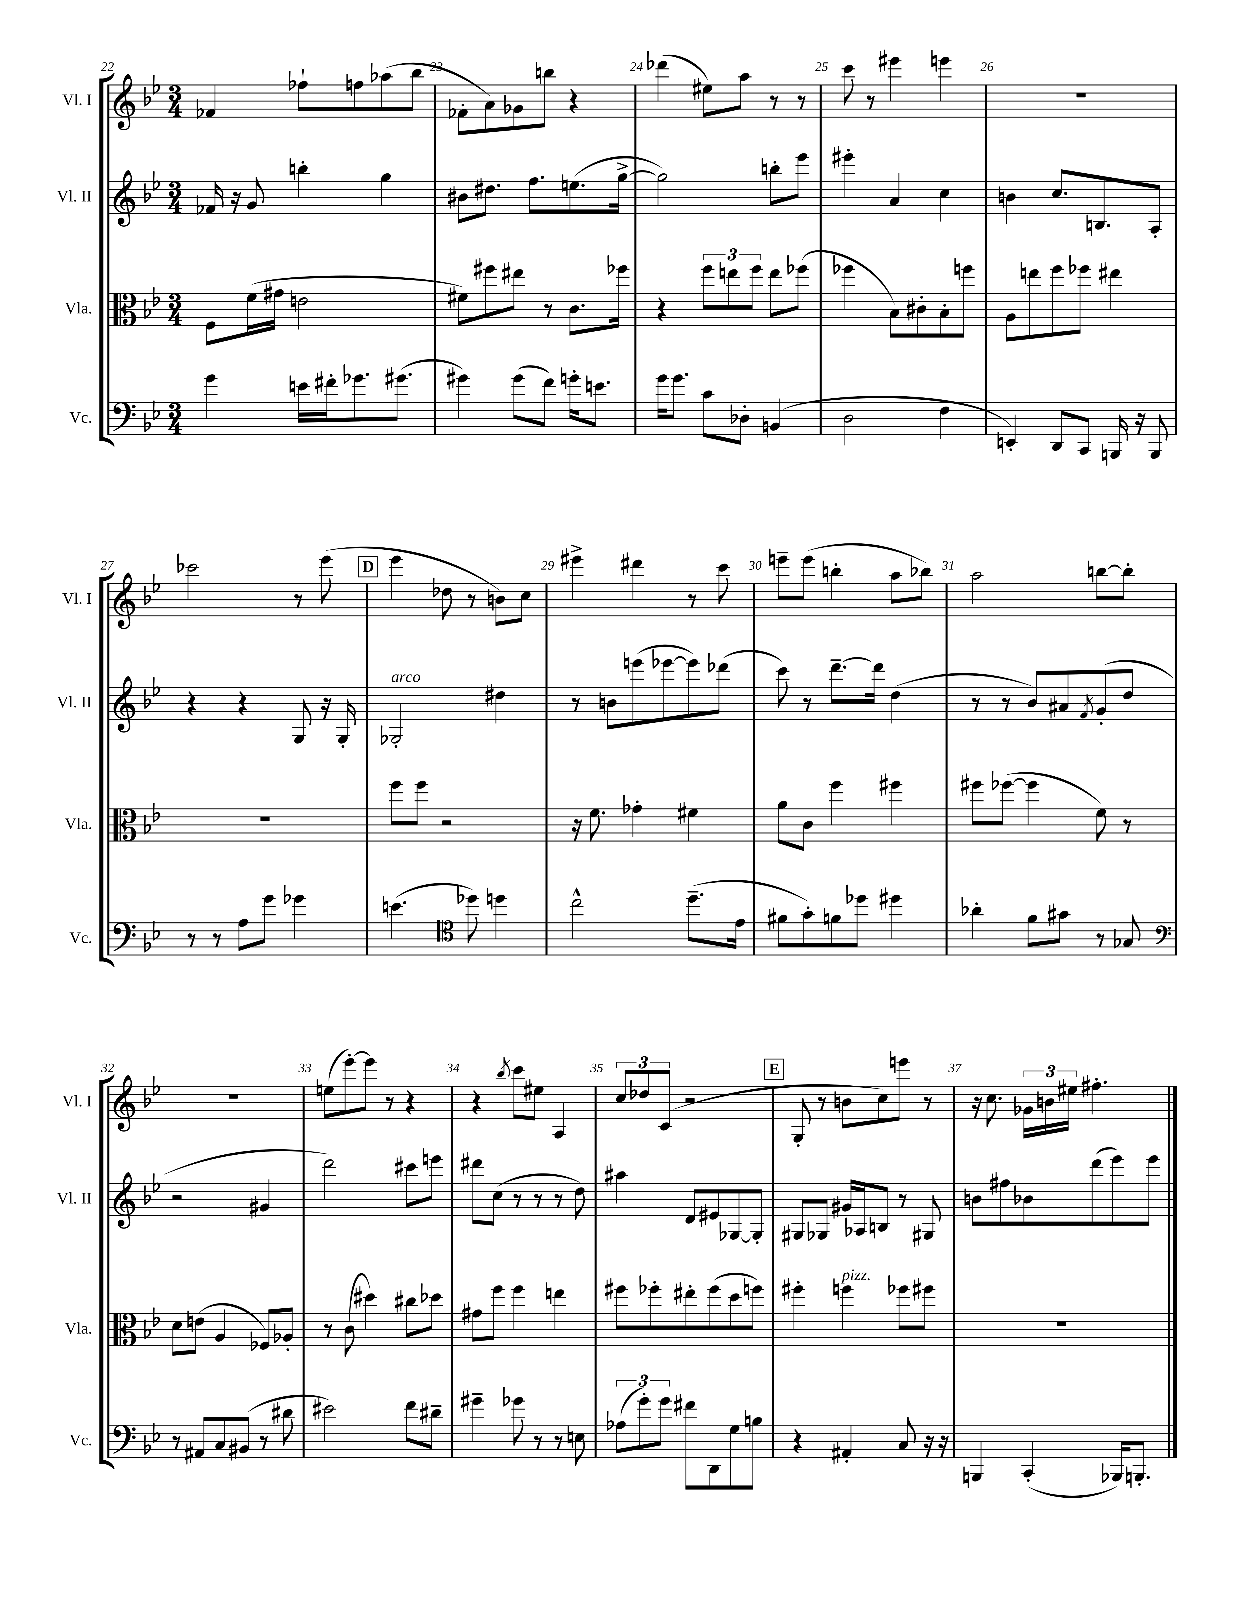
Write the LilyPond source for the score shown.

<<
\new StaffGroup <<
\new Staff = "s0" \with { instrumentName = "Vl. I" shortInstrumentName = "Vl. I" } {
    \clef treble \key bes \major \numericTimeSignature \time 3/4
    fes'4 fes''8-! f''8 aes''8( bes''8 |
    fes'8-. a'8) ges'8 b''8 r4 |
    des'''4( eis''8) a''8 r8 r8 |
    c'''8 r8 eis'''4 e'''4 |
    R2. |
    ces'''2 r8 ees'''8( |
    \mark \markup { \box "D" } ees'''4 des''8 r8 b'8) c''8 |
    eis'''4-> dis'''4 r8 c'''8 |
    e'''8-- e'''8( b''4-. a''8 bes''8) |
    a''2 b''8~ b''8-. |
    R2. |
    e''8( ees'''8~-.) ees'''8 r8 r4 |
    r4 \acciaccatura { bes''8 } c'''8 eis''8 a4 |
    \tuplet 3/2 { c''8 des''8 c'8( } r2 |
    \mark \markup { \box "E" } g8-. r8 b'8 c''8) e'''8 r8 |
    r16 c''8. \tuplet 3/2 { ges'16 b'16 eis''16 } fis''4.-. \bar "|." |
}
\new Staff = "s1" \with { instrumentName = "Vl. II" shortInstrumentName = "Vl. II" } {
    \clef treble \key bes \major \numericTimeSignature \time 3/4
    fes'16 r16 g'8 b''4-. g''4 |
    bis'8 dis''8. f''8. e''8.( g''16~-> |
    g''2) b''8-. ees'''8 |
    eis'''4-. a'4 c''4 |
    b'4 c''8. b8. a8-. |
    r4 r4 g8 r16 g16-. |
    \mark \markup { \box "D" } ges2-.^\markup { \italic "arco" } dis''4 |
    r8 b'8 e'''8( ees'''8~ ees'''8) des'''8( |
    c'''8) r8 d'''8.~-- d'''16 d''4( |
    r8 r8 bes'8) ais'8 \acciaccatura { f'8 } g'8-.( d''8 |
    r2 gis'4 |
    d'''2) cis'''8 e'''8 |
    dis'''8 c''8( r8 r8 r8 d''8) |
    ais''4 d'8 eis'8 ges8~ ges8-. |
    \mark \markup { \box "E" } gis8 ges8 gis'16 aes16 b8 r8 gis8 |
    b'8 fis''8 bes'8 d'''8( ees'''8) ees'''8 \bar "|." |
}
\new Staff = "s2" \with { instrumentName = "Vla." shortInstrumentName = "Vla." } {
    \clef alto \key bes \major \numericTimeSignature \time 3/4
    f8 f'16( gis'16 e'2 |
    fis'8) fis''8 eis''8 r8 c'8. fes''16 |
    r4 \tuplet 3/2 { f''8 e''8 f''8 } e''8 fes''8( |
    fes''4 bes8) cis'8-. bes8-. f''8 |
    a8 e''8 f''8 fes''8 eis''4 |
    R2. |
    \mark \markup { \box "D" } f''8 f''8 r2 |
    r16 f'8. ges'4-. fis'4 |
    a'8 c'8 f''4 fis''4 |
    fis''8 fes''8~( fes''4 f'8) r8 |
    d'8 e'8( a4 fes8) aes8-. |
    r8 c'8( dis''4) cis''8 des''8 |
    gis'8 f''8 f''4 e''4 |
    fis''8 fes''8-. eis''8-. fes''8( d''8 f''8) |
    \mark \markup { \box "E" } fis''4-. f''4^\markup { \italic "pizz." } fes''8 fis''8 |
    R2. \bar "|." |
}
\new Staff = "s3" \with { instrumentName = "Vc." shortInstrumentName = "Vc." } {
    \clef bass \key bes \major \numericTimeSignature \time 3/4
    g'4 e'16 fis'16-. ges'8. gis'8.( |
    gis'4) gis'8( f'8) g'16-. e'8. |
    g'16 g'8. c'8 des8-. b,4( |
    d2 f4 |
    e,4-.) d,8 c,8 b,,16 r16 b,,8 |
    r8 r8 a8 g'8 ges'4 |
    \mark \markup { \box "D" } e'4.( \clef tenor des''8) d''4 |
    c''2-^ d''8.--( ees'16 |
    fis'8 g'8-.) f'8 des''8 dis''4 |
    aes'4-. f'8 gis'8 r8 ges8 |
    \clef bass r8 ais,8 c8 bis,8( r8 dis'8 |
    eis'2) f'8 dis'8-- |
    gis'4-- ges'8 r8 r8 e8 |
    \tuplet 3/2 { aes8( g'8-.) g'8 } fis'8 d,8 g8 b8 |
    \mark \markup { \box "E" } r4 ais,4-. c8 r16 r16 |
    b,,4 c,4-.( bes,,16) b,,8.-. \bar "|." |
}
>>
>>
\layout { \context { \Score currentBarNumber = #22 \override BarNumber.break-visibility = ##(#f #t #t) barNumberVisibility = #all-bar-numbers-visible } }
